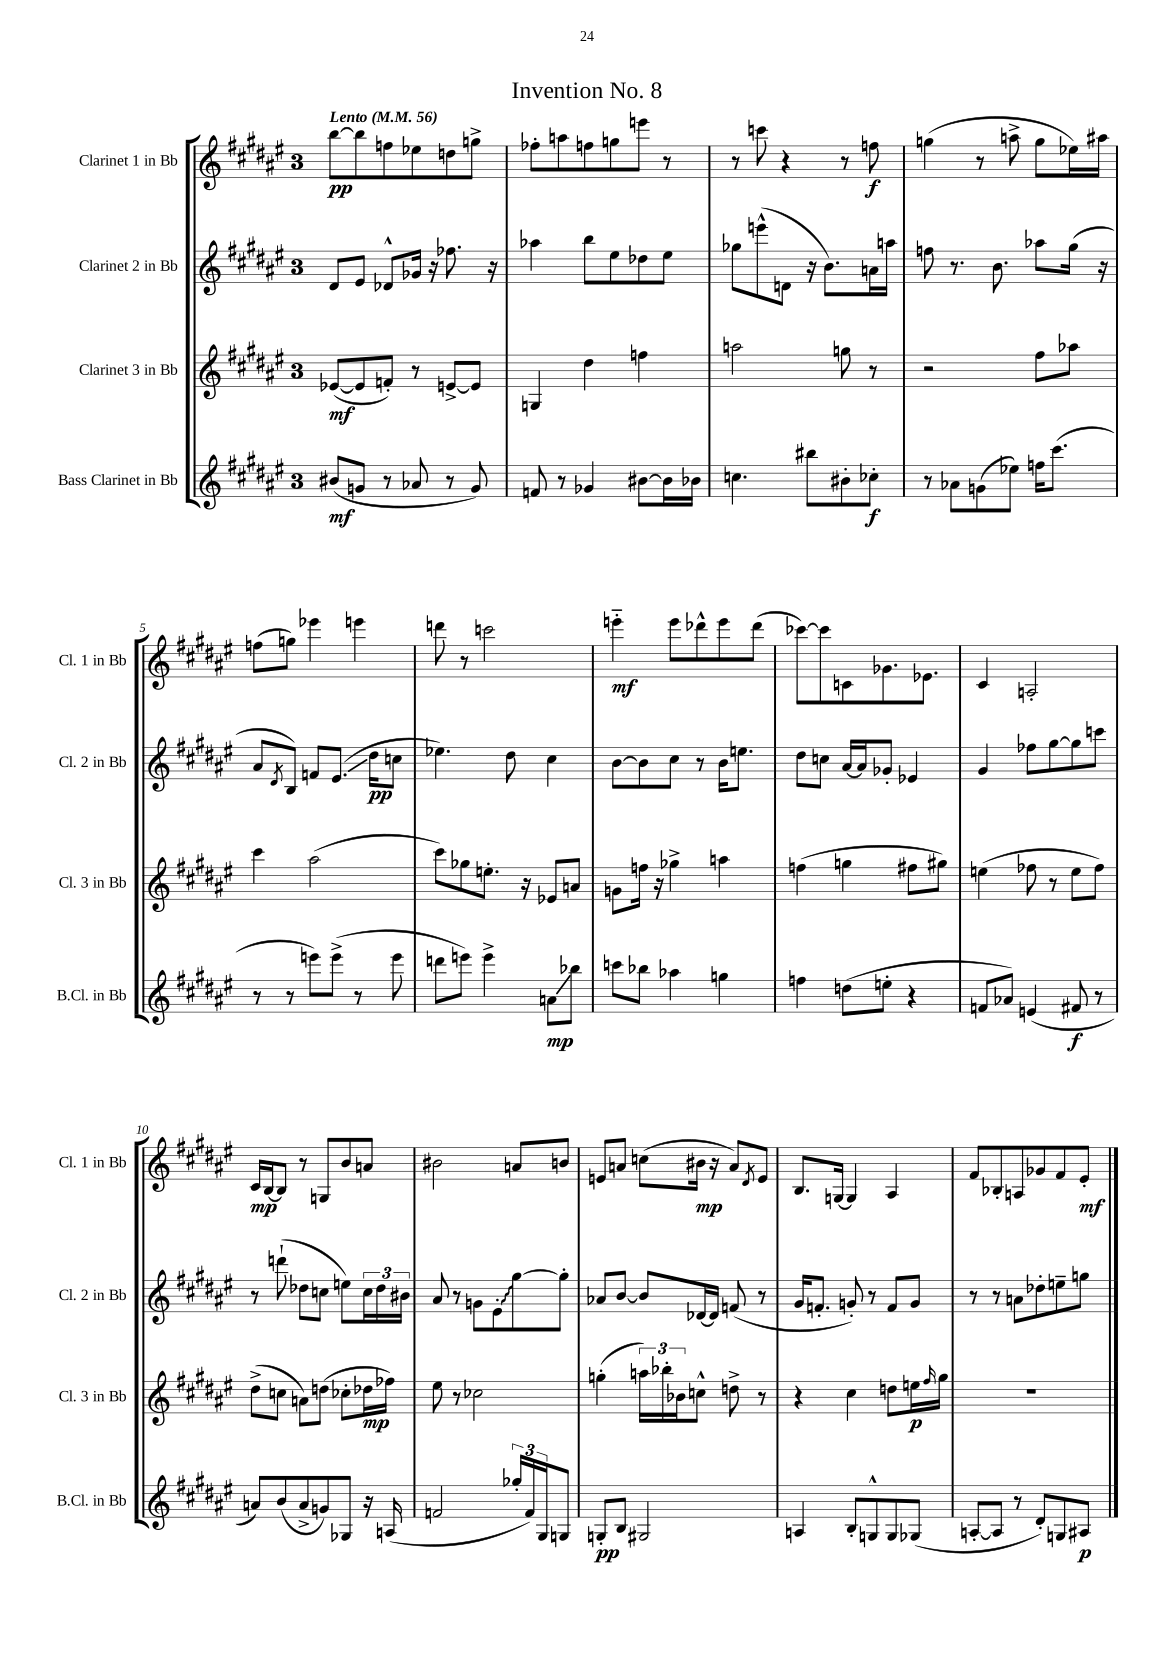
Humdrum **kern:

**kern	**kern	**kern	**kern
*staff4	*staff3	*staff2	*staff1
*clefG2	*clefG2	*clefG2	*clefG2
*k[f#c#g#d#a#e#]	*k[f#c#g#d#a#e#]	*k[f#c#g#d#a#e#]	*k[f#c#g#d#a#e#]
*M3/4	*M3/4	*M3/4	*M3/4
*MM56	*MM56	*MM56	*MM56
(8b#	([8e-	8d#	[8bb
8g	8e-]	8e#	8bb]
8r	8f')	8d-^^	8ff
8a-	8r	16g-	8ee-
.	.	16r	.
8r	[8e^	8.ff-	8dd
8g)	8e]	.	8gg^
.	.	16r	.
=	=	=	=
8f	4G	4aa-	8ff-'
8r	.	.	8aa
4g-	4dd#	8bb	8ff
.	.	8ee#	8gg
[8b#	4ff	8dd-	8eee
16b#]	.	8ee#	8r
16b-	.	.	.
=	=	=	=
4.cc	2aa	8gg-	8r
.	.	(8eee^^	8ccc
.	.	8d	4r
8bb#	.	16r	.
.	.	8.b)	.
8b#'	8gg	.	8r
8cc-'	8r	16a	8ff
.	.	16aa	.
=	=	=	=
8r	2r	8ff	(4gg
8a-	.	8.r	.
(8g	.	.	8r
.	.	8.b	.
8ee-)	.	.	8aa^
16ff	8ff#	8aa-	8gg
(8.ccc#	.	.	.
.	8aa-	(16gg#	16ee-)
.	.	16r	16aa#
=	=	=	=
8r	4ccc#	8a#	(8ff
.	.	8qd#	.
8r	.	8B)	8gg)
8eee)	(2aa#	8f	4eee-
(8eee^	.	(8.e#	.
8r	.	.	4eee
.	.	16dd#	.
8eee	.	8cc	.
=	=	=	=
8ddd	8ccc#)	4.ee-)	8ddd
8eee)	8gg-	.	8r
4eee^	8.ee'	.	2ccc
.	.	8dd#	.
.	16r	.	.
8a	8e-	4cc#	.
8bb-	8a	.	.
=	=	=	=
8ccc	8g	[8b	4eee'~
8bb-	16ff	8b]	.
.	16r	.	.
4aa-	4gg-^	8cc#	8eee
.	.	8r	8ddd-^^
4gg	4aa	16b	8eee
.	.	8.ee	.
.	.	.	(8ddd-
=	=	=	=
4ff	(4ff	8dd#	[8ccc-)
.	.	8cc	8ccc-]
(8dd	4gg	[16a#	8c
.	.	16a#]	.
8ee'	.	8g-'	8.g-
4r	8ff#	4e-	.
.	.	.	8.e-
.	8gg#)	.	.
=	=	=	=
8f	(4ee	4g#	4c#
8a-)	.	.	.
(4e	8ff-	8ff-	2A'
.	8r	[8gg#	.
8f#	8ee	8gg#]	.
8r	8ff-)	8ccc	.
=	=	=	=
8a)	(8dd#^	8r	16c#
.	.	.	[16B
(8b	8cc	(8ddd`	8B]
8a^	8a)	8dd-	8r
8g)	(8dd	8cc	8G
8G-	8cc-'	8ee)	8b
16r	16dd-	24cc	8a
.	.	24dd-	.
(16A	16ff-)	.	.
.	.	24b#	.
=	=	=	=
2f	8ee#	8a#	2b#
.	8r	8r	.
.	2cc-	8g	.
.	.	8e#'	.
24gg-'	.	[8gg#	8a
24f)	.	.	.
24G#	.	.	.
8G	.	8gg#']	8b
=	=	=	=
8G'	(4gg'	8a-	8e
8B	.	[8b	8a
2G#	24aa)	8b]	(8cc
.	24bb-'	.	.
.	24b-	.	.
.	8cc^^	[16d-	16b#
.	.	16d-]	16r
.	8dd^	(8f	8a)
.	.	.	8qd#
.	8r	8r	8e
=	=	=	=
4A	4r	16g#	8.B
.	.	8.f'	.
.	.	.	[16G
8B'	4cc#	8g')	4G]
8G^^	.	8r	.
8G	8dd	8f	4A#
(8G-	16ee	8g	.
.	16qqff#	.	.
.	16gg#	.	.
=	=	=	=
[8A'	2.r	8r	8f#
8A]	.	8r	8B-'
8r	.	8a	8A
8d#')	.	8dd-'	8g-
8G	.	8ee~	8f#
8A#	.	8gg	8e#'
==	==	==	==
*-	*-	*-	*-
